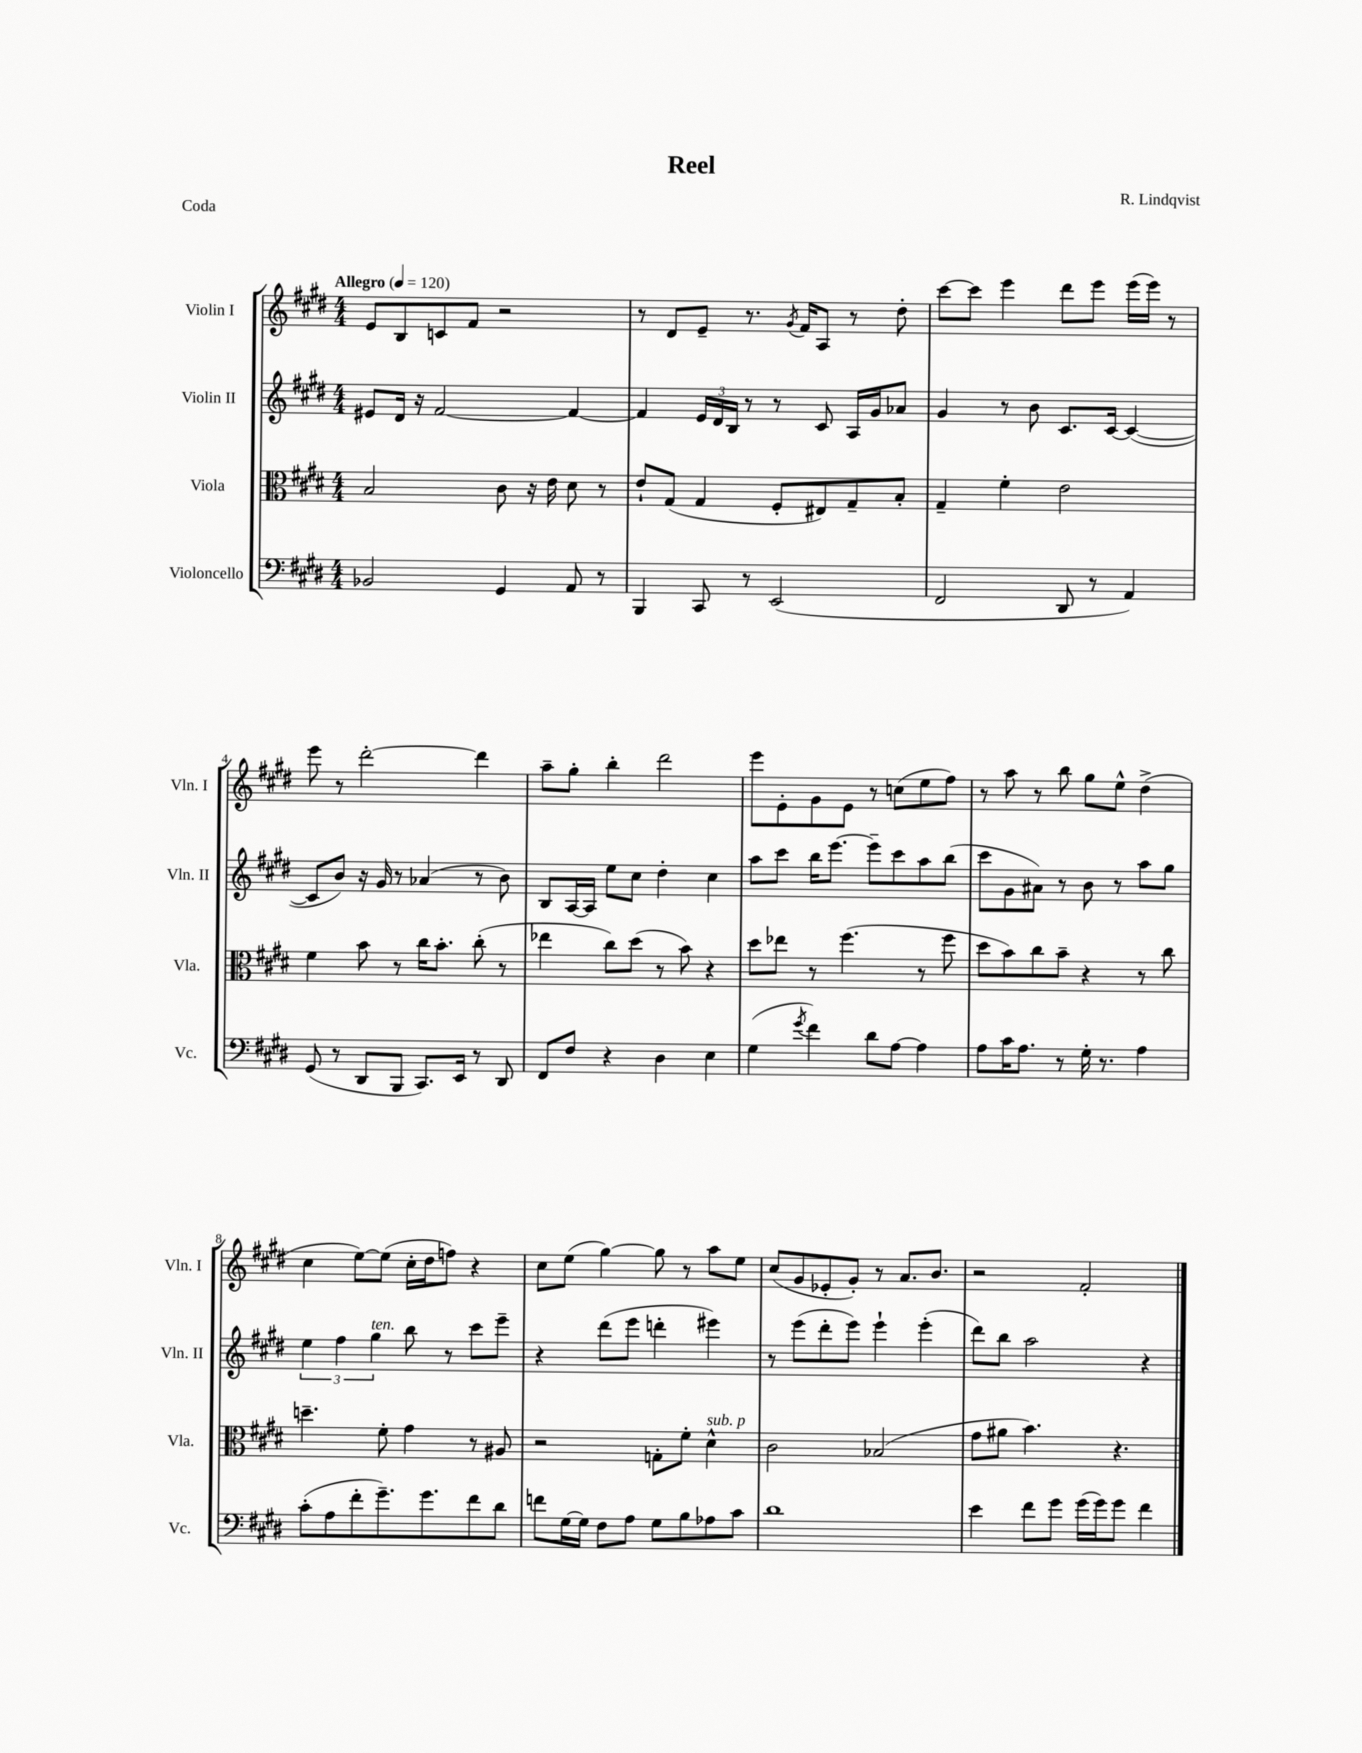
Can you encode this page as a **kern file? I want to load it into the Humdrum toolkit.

**kern	**kern	**kern	**kern
*part4	*part3	*part2	*part1
*staff4	*staff3	*staff2	*staff1
*I"Violoncello	*I"Viola	*I"Violin II	*I"Violin I
*I'Vc.	*I'Vla.	*I'Vln. II	*I'Vln. I
*clefF4	*clefC3	*clefG2	*clefG2
*k[f#c#g#d#]	*k[f#c#g#d#]	*k[f#c#g#d#]	*k[f#c#g#d#]
*M4/4	*M4/4	*M4/4	*M4/4
*MM120	*MM120	*MM120	*MM120
=1	=1	=1	=1
!	!	!	!LO:TX:a:B:t=Allegro
2BB-X/	2B/	8e#X/L	8e/L
.	.	16d#/Jk	8B/
.	.	16r	.
.	.	[2f#/	8cn/
.	.	.	8f#/J
4GG#/	8c#\	.	2r
.	16r	.	.
.	16e\	.	.
8AA/	8d#\	4f#/_	.
8r	8r	.	.
=2	=2	=2	=2
4BBB/	8e`/L	4f#/]	8r
.	(8G#/J	.	8d#/L
8CC#/	4G#/	24e/LL	8e~/J
.	.	24d#/	.
.	.	24B/JJ	.
8r	.	8r	8.r
(2EE/	8F#'/L	8r	.
.	.	.	8qg#/
.	.	.	16f#/KL
.	8E#X/)	8c#/	8A/J
.	8G#~/	16A/LL	8r
.	.	16g#/J	.
.	8B'/J	8a-X/J	8dd#'\
=3	=3	=3	=3
2FF#/	4G#~/	4g#/	[8ccc#\L
.	.	.	8ccc#\J]
.	4f#'\	8r	4eee\
.	.	8b\	.
8DD#/	2e\	8.c#/L	8ddd#\L
8r	.	.	8eee\J
.	.	[16c#/Jk	.
4AA/)	.	(4c#/_	(16eee\LL
.	.	.	16eee\JJ)
.	.	.	8r
!!LO:LB:g=z
=4	=4	=4	=4
(8GG#/	4f#\	8c#/L]	8eee\
8r	.	8b/J)	8r
8DD#/L	8b\	16r	[2ddd#'\
.	.	16g#/	.
8BBB/J	8r	8r	.
8.CC#/L)	16cc#\KL	(4a-X/	.
.	8.b'\J	.	.
16EE/Jk	.	.	.
8r	(8cc#'\	8r	4ddd#\]
8DD#/	8r	8b\)	.
=5	=5	=5	=5
8FF#/L	4ee-X\	8B/L	8aa~\L
8F#/J	.	[16A/L	8gg#'\J
.	.	16A/JJ]	.
4r	8cc#\L)	8ee\L	4bb'\
.	(8dd#\J	8cc#\J	.
4D#\	8r	4dd#'\	2ddd#\
.	8b\)	.	.
4E\	4r	4cc#\	.
=6	=6	=6	=6
(4G#\	8dd#\L	8aa\L	8eee\L
.	8ee-X\J	8ccc#\J	8e'\
8qg#/	.	.	.
4f#\)	8r	16bb\KL	8g#\
.	.	[8.eee\J	.
.	(4.ff#\	.	8e\J
8d#\L	.	8eee~\L]	8r
[8A\J	.	8ccc#\	(8ccn\L
4A\]	8r	8aa\	8ee\
.	8ff#\	(8bb\J	8ff#\J)
=7	=7	=7	=7
8A\L	8dd#\L	8ccc#\L	8r
16c#\K	8b\)	8g#\	8aa\
8.A\J	.	.	.
.	8cc#\	8a#X\J)	8r
8r	8b~\J	8r	8bb\
16G#'\	4r	8b\	8gg#\L
8.r	.	.	.
.	.	8r	8ee^^\J
4A\	8r	8aa\L	(4dd#^\
.	8cc#\	8gg#\J	.
!!LO:LB:g=z
=8	=8	=8	=8
(8c#'\L	4.ddn~\	6ee\	4cc#\
8A\	.	.	.
.	.	6ff#\	.
8f#'\	.	.	[8ee\L)
!	!	!LO:TX:a:i:t=ten.	!
.	.	6gg#\	.
8.g#~\)	8f#'\	.	(8ee\J]
.	4g#\	8bb\	16cc#'\LL
8.g#\	.	.	16dd#\J
.	.	8r	8ffn\J)
8f#\	8r	8ccc#\L	4r
8d#\J	8A#X/	8eee~\J	.
=9	=9	=9	=9
8fn\L	2r	4r	8cc#\L
[16G#\L	.	.	(8ee\J
16G#\JJ]	.	.	.
8F#\L	.	(8ddd#\L	[4gg#\)
8A\J	.	8eee\J	.
8G#\L	8Gn'\L	4dddn'\	8gg#\]
8B\	8f#'\J	.	8r
!	!LO:TX:a:i:t=sub. p	!	!
8A-X\	4d#^^\	4eee#X\)	8aa\L
8c#\J	.	.	8ee\J
=10	=10	=10	=10
1d#	2c#\	8r	(8cc#/L
.	.	(8eee\L	8g#/
.	.	8ddd#'\	8e-X'/
.	.	8eee\J)	8g#'/J)
.	(2B-X/	4eee`\	8r
.	.	.	8.a/L
.	.	(4eee'\	.
.	.	.	8.b/J
=11	=11	=11	=11
4e\	8g#\L	8ddd#\L)	2r
.	8a#X\J	8bb\J	.
8f#\L	4.b\)	2aa\	.
8g#\J	.	.	.
(16g#\LL	.	.	2f#'/
16g#\J)	.	.	.
8g#\J	4.r	.	.
4f#\	.	4r	.
==	==	==	==
*-	*-	*-	*-
